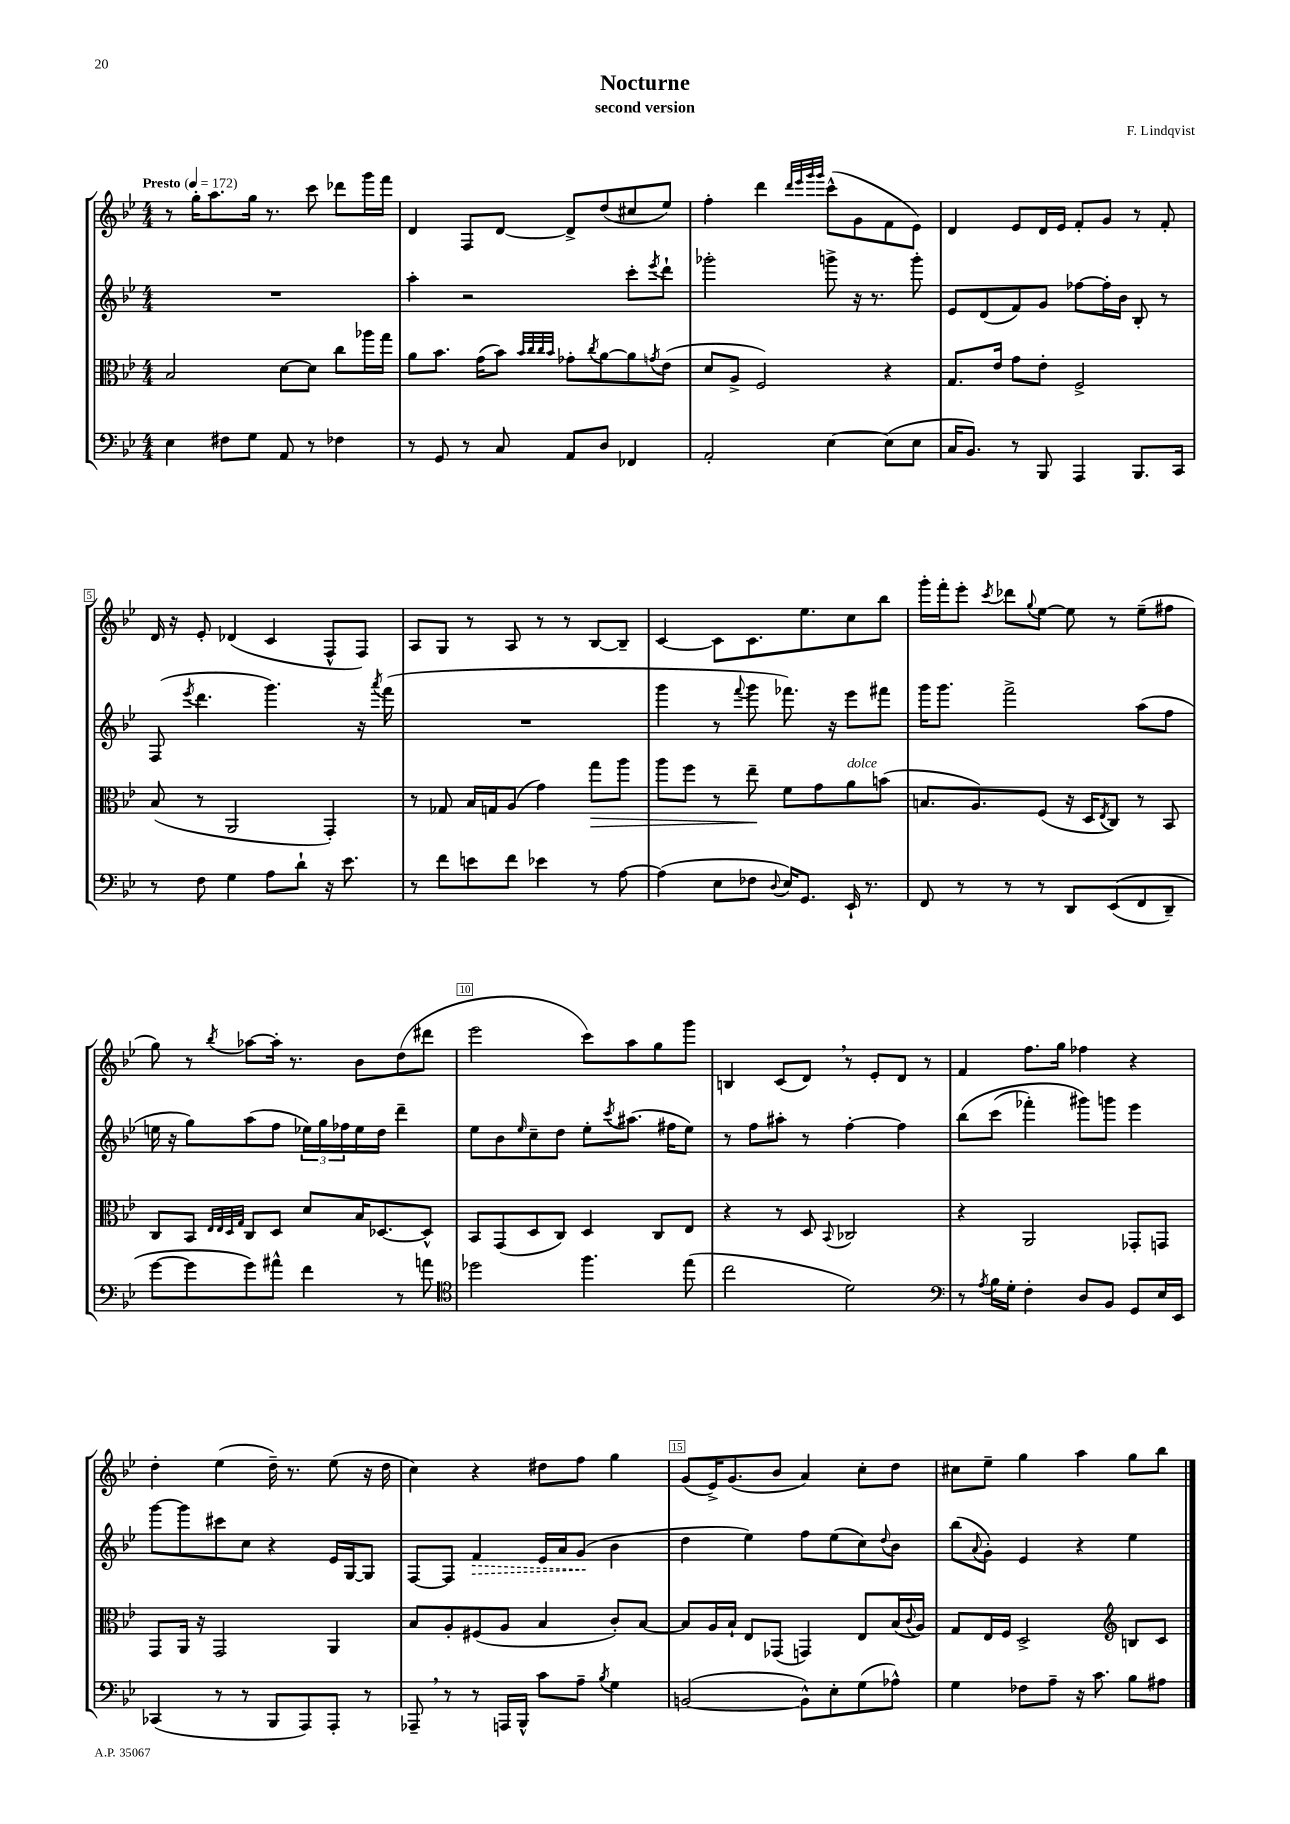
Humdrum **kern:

**kern	**kern	**dynam	**kern	**dynam	**kern
*part4	*part3	*part3	*part2	*part2	*part1
*staff4	*staff3	*staff3	*staff2	*staff2	*staff1
*clefF4	*clefC3	*	*clefG2	*	*clefG2
*k[b-e-]	*k[b-e-]	*	*k[b-e-]	*	*k[b-e-]
*M4/4	*M4/4	*	*M4/4	*	*M4/4
*MM172	*MM172	*	*MM172	*	*MM172
=1	=1	=1	=1	=1	=1
!	!	!	!	!	!LO:TX:a:B:t=Presto
4E-\	2B-/	.	1r	.	8r
.	.	.	.	.	16gg'\KL
.	.	.	.	.	8.aa\
8F#X\L	.	.	.	.	.
8G\J	.	.	.	.	16gg\Jk
.	.	.	.	.	8.r
8AA/	[8d\L	.	.	.	.
8r	8d\J]	.	.	.	8ccc\
4F-X\	8cc\L	.	.	.	8ddd-X\L
.	16aa-X\L	.	.	.	16ggg\L
.	16gg\JJ	.	.	.	16fff\JJ
=2	=2	=2	=2	=2	=2
8r	8a\L	.	4aa'\	.	4d/
8GG/	8.b-\J	.	.	.	.
8r	.	.	2r	.	8F/L
.	(16g\KL	.	.	.	.
8C/	8b-\J)	.	.	.	[8d/J
.	32qqb-/LLL	.	.	.	.
.	32qqcc/	.	.	.	.
.	32qqcc/	.	.	.	.
.	32qqb-/JJJ	.	.	.	.
8AA/L	8g-X'\L	.	.	.	8d^/L]
.	8qcc/	.	.	.	.
8D/J	[8a\	.	.	.	(8dd/
4FF-X/	8a\]	.	8ccc'\L	.	8cc#X/
.	8qgn/	.	8qeee-/	.	.
.	(8e-\J	.	8ddd`\J	.	8ee-/J)
=3	=3	=3	=3	=3	=3
2AA'/	8d/L	.	2ggg-X'\	.	4ff'\
.	8A^/J	.	.	.	.
.	2F/)	.	.	.	4ddd\
.	.	.	.	.	32qqddd/LLL
.	.	.	.	.	32qqeee-/
.	.	.	.	.	32qqggg/
.	.	.	.	.	32qqggg/JJJ
[4E-\	.	.	8gggn^\	.	(8ccc^^\L
.	.	.	16r	.	8g\
.	.	.	8.r	.	.
(8E-\L]	4r	.	.	.	8f\
8E-\J	.	.	8ggg'\	.	8e-\J)
=4	=4	=4	=4	=4	=4
16C/KL	8.G/L	.	8e-/L	.	4d/
8.BB-/J)	.	.	.	.	.
.	.	.	(8d/	.	.
.	16e-/Jk	.	.	.	.
8r	8g\L	.	8f/)	.	8e-/L
8BBB-/	8e-'\J	.	8g/J	.	16d/L
.	.	.	.	.	16e-/JJ
4AAA/	2F^/	.	[8ff-X\L	.	8f'/L
.	.	.	16ff-'\L]	.	8g/J
.	.	.	16b-\JJ	.	.
8.BBB-/L	.	.	8B-'/	.	8r
.	.	.	8r	.	8f'/
16CC/Jk	.	.	.	.	.
!!LO:LB:g=z
=5	=5	=5	=5	=5	=5
8r	(8B-/	.	(8F/	.	16d/
.	.	.	.	.	16r
.	.	.	8qeee-/	.	.
8F\	8r	.	4.ddd\	.	8e-'/
4G\	2AA/	.	.	.	(4d-X/
8A\L	.	.	4.ggg\)	.	4c/
8d`\J	.	.	.	.	.
16r	4GG'/)	.	.	.	8F^^/L
8.e-\	.	.	.	.	.
.	.	.	16r	.	8F/J)
.	.	.	8qaaa/	.	.
.	.	.	(16fff\	.	.
=6	=6	=6	=6	=6	=6
8r	8r	.	1r	.	8A/L
8f\L	8G-X/	.	.	.	8G/J
8en\	16B-/LL	.	.	.	8r
.	16Gn/J	.	.	.	.
8f\J	(8A/J	.	.	.	8A/
4e-X\	4g\)	.	.	.	8r
.	.	.	.	.	8r
!	!	!LO:HP:b	!	!	!
8r	8gg\L	>	.	.	[8B-/L
[8A\	8aa\J	.	.	.	8B-~/J]
=7	=7	=7	=7	=7	=7
(4A\]	8aa\L	.	4ggg\	.	[4c/
.	8ff\J	.	.	.	.
8E-\L	8r	.	8r	.	8c\L]
.	.	.	8qqfff/	.	.
8F-X\J	8ee-~\	.	8ggg\	.	8.c\
8qqD/	.	.	.	.	.
16E-/KL)	8f\L	]	8.fff-X\)	.	.
8.GG/J	.	.	.	.	8.ee-\
.	8g\	.	.	.	.
.	.	.	16r	.	.
!	!LO:TX:a:i:t=dolce	!	!	!	!
16EE-`/	8a\	.	8eee-\L	.	8cc\
8.r	.	.	.	.	.
.	(8bn\J	.	8fff#X\J	.	8bb-\J
=8	=8	=8	=8	=8	=8
8FF/	8.Bn/L	.	16ggg\KL	.	16ggg'\LL
.	.	.	8.ggg\J	.	16fff'\J
8r	.	.	.	.	8eee-'\J
.	8.A/)	.	.	.	.
.	.	.	.	.	8qccc/
8r	.	.	2fff^\	.	8ddd-X\L
.	.	.	.	.	8qqgg/
8r	(8F/J	.	.	.	[8ee-\J
8DD/L	16r	.	.	.	8ee-\]
.	16D/KL	.	.	.	.
.	8qE-/	.	.	.	.
((8EE-/	8C/J)	.	.	.	8r
8FF/	8r	.	(8aa\L	.	(8ee-~\L
8DD~/J)	8BB-/	.	8ff\J	.	8ff#X\J
!!LO:LB:g=z
=9	=9	=9	=9	=9	=9
[8g\L	8C/L	.	16een\	.	8gg\)
.	.	.	16r	.	.
8g\]	8BB-/J	.	8gg\L)	.	8r
.	32qqE-/LLL	.	.	.	.
.	32qqE-/	.	.	.	.
.	32qqD/	.	.	.	.
.	32qqG/JJJ	.	.	.	8qbb-/
8g\)	8C/L	.	(8aa\	.	[8aa-X\L
8a#X^^\J	8D/J	.	8ff\J	.	16aa-'\Jk]
.	.	.	.	.	8.r
4f\	8d/L	.	24ee-X\LL)	.	.
.	.	.	24gg\	.	.
.	.	.	24ff-X\	.	.
.	16B-/K	.	16ee-\	.	8b-\L
.	[8.D-X/	.	16dd\JJ	.	.
8r	.	.	4ddd~\	.	(8dd\
8an\	8D-^^/J]	.	.	.	8ddd#X\J
=10	=10	=10	=10	=10	=10
*clefC4	*	*	*	*	*
2dd-X\	8BB-/L	.	8ee-\L	.	2eee-\
.	(8GG/	.	8b-\	.	.
.	.	.	16qqee-/	.	.
.	8D/	.	8cc~\	.	.
.	8C/J)	.	8dd\J	.	.
4.ff\	4D/	.	8ee-'\L	.	8ccc\L)
.	.	.	8qccc/	.	.
.	.	.	(8.aa#X\J	.	8aa\
.	8C/L	.	.	.	8gg\
.	.	.	16ff#X\KL	.	.
(8ee-\	8E-/J	.	8ee-\J)	.	8ggg\J
=11	=11	=11	=11	=11	=11
2cc\	4r	.	8r	.	4Bn/
.	.	.	8ff\L	.	.
.	8r	.	8aa#X'\J	.	(8c/L
.	8D/	.	8r	.	8d,/J)
.	8qqBB-/	.	.	.	.
2d\)	2C-X/	.	[4ff'\	.	8r
.	.	.	.	.	8e-'/L
.	.	.	4ff\]	.	8d/J
.	.	.	.	.	8r
=12	=12	=12	=12	=12	=12
*clefF4	*	*	*	*	*
8r	4r	.	(8bb-\L	.	4f/
8qA/	.	.	.	.	.
16B-\LL	.	.	(8ccc\J	.	.
16G'\JJ	.	.	.	.	.
4F'\	2AA/	.	4fff-X'\)	.	8.ff\L
.	.	.	.	.	16gg\Jk
8D/L	.	.	8ggg#X\L)	.	4ff-X\
8BB-/J	.	.	8gggn\J	.	.
8GG/L	8GG-X'/L	.	4eee-\	.	4r
16E-/L	8GGn/J	.	.	.	.
16EE-/JJ	.	.	.	.	.
!!LO:LB:g=z
=13	=13	=13	=13	=13	=13
(4CC-X/	8GG/L	.	[8ggg\L	.	4dd'\
.	16AA/Jk	.	8ggg\]	.	.
.	16r	.	.	.	.
8r	2GG/	.	8ccc#X\	.	(4ee-\
8r	.	.	8cc\J	.	.
8BBB-/L	.	.	4r	.	16dd~\)
.	.	.	.	.	8.r
8AAA/)	.	.	.	.	.
8AAA'/J	4AA/	.	16e-/LL	.	(8ee-\
.	.	.	[16G/J	.	.
8r	.	.	8G/J]	.	16r
.	.	.	.	.	16dd\
=14	=14	=14	=14	=14	=14
8AAA-X~,/	8B-/L	.	[8F/L	.	4cc\)
8r	8A'/	.	8F/J]	.	.
!	!	!	!	!LO:HP:b	!
8r	(8F#X/	.	4f/	>	4r
16AAAn/LL	8A/J	.	.	.	.
16BBB-^^/JJ	.	.	.	.	.
8c\L	4B-/	.	16e-/LL	.	8dd#X\L
.	.	.	16a/J	.	.
8A~\J	.	.	(8g/J	.	8ff\J
8qB-/	.	.	.	.	.
4G\	8c'/L)	.	4b-\	]	4gg\
.	[8B-/J	.	.	.	.
=15	=15	=15	=15	=15	=15
([2BBn/	8B-/L]	.	4dd\	.	(8g/L
.	16A/L	.	.	.	16e-^/K)
.	16B-`/JJ	.	.	.	(8.g/
.	8E-/L	.	4ee-\)	.	.
.	(8GG-X/J	.	.	.	8b-/J
8BB^^\L])	4GGn/)	.	8ff\L	.	4a/)
8E-'\	.	.	(8ee-\	.	.
(8G\	8E-/L	.	8cc\)	.	8cc'\L
.	.	.	8qqdd/	.	.
8A-X^^\J)	(16B-/L	.	8b-\J	.	8dd\J
.	8qqc/	.	.	.	.
.	16A/JJ)	.	.	.	.
=16	=16	=16	=16	=16	=16
4G\	8G/L	.	(8bb-\L	.	8cc#X\L
.	.	.	8qqa/	.	.
.	16E-/L	.	8g'\J)	.	8ee-~\J
.	16F/JJ	.	.	.	.
8F-X\L	2D^/	.	4e-/	.	4gg\
8A~\J	.	.	.	.	.
16r	.	.	4r	.	4aa\
8.c\	.	.	.	.	.
*	*clefG2	*	*	*	*
8B-\L	8Bn/L	.	4ee-\	.	8gg\L
8A#X\J	8c/J	.	.	.	8bb-\J
==	==	==	==	==	==
*-	*-	*-	*-	*-	*-
